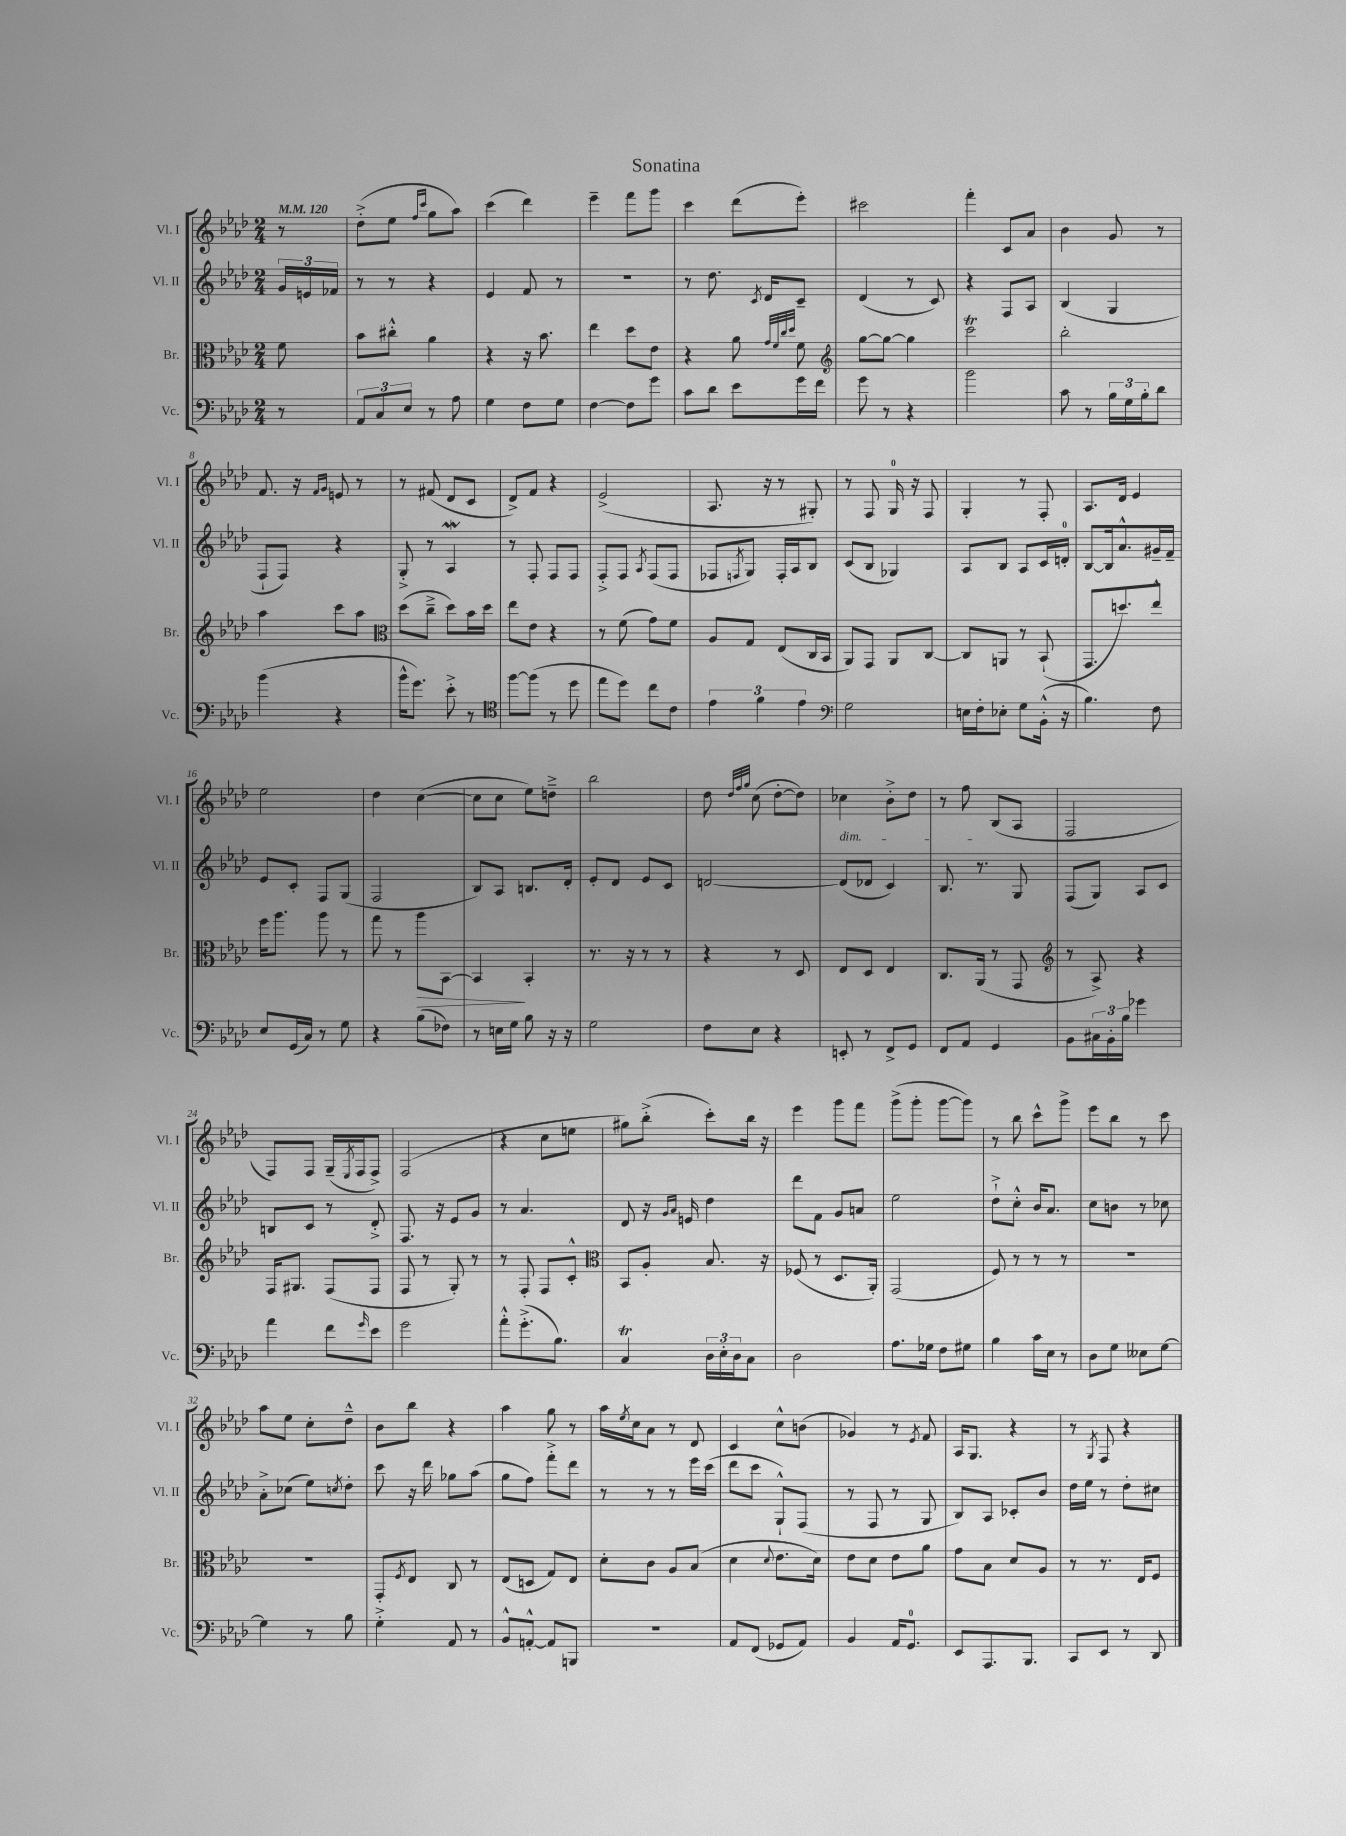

**kern	**kern	**kern	**kern
*staff4	*staff3	*staff2	*staff1
*clefF4	*clefC3	*clefG2	*clefG2
*k[b-e-a-d-]	*k[b-e-a-d-]	*k[b-e-a-d-]	*k[b-e-a-d-]
*M2/4	*M2/4	*M2/4	*M2/4
*MM120	*MM120	*MM120	*MM120
8r	8f\	24g/LL	8r
.	.	24e/	.
.	.	24f-/JJ	.
=	=	=	=
12AA-/L	8b-\L	8r	(8dd-'^\L
12C/	.	.	.
.	8cc#'^^\J	8r	8ee-\J
12E-/J	.	.	.
.	.	.	16qqff/LL
.	.	.	16qqccc/JJ
8r	4a-\	4r	8gg\L
8A-\	.	.	8aa-\J)
=	=	=	=
4G\	4r	4e-/	(4ccc\
8F\L	16r	8f/	4ddd-\)
.	8.b-\	.	.
8G\J	.	8r	.
=	=	=	=
[4F\	4ee-\	2r	4eee-~\
8F\]L	8dd-\L	.	8fff\L
8g\J	8e-\J	.	8ggg\J
=	=	=	=
8c\L	4r	8r	4ccc\
8d-\J	.	8.dd-\	.
8e-\L	8a-\	.	(8ddd-\L
.	.	8qc/	.
.	.	16d-/LK	.
.	32qqg/LLL	.	.
.	32qqf/	.	.
.	32qqcc/	.	.
.	32qqdd-/JJJ	.	.
16g\L	8f\	8c~/J	8eee-'\J)
16f\JJ	.	.	.
=	=	=	=
*	*clefG2	*	*
8g\	[8gg\L	(4d-/	2ccc#\
8r	8gg\_J	.	.
4r	4gg\]	8r	.
.	.	8c/)	.
=	=	=	=
2b-\	2ccc\	4r	4fff'\
.	.	8F/L	8c/L
.	.	8A-/J	8a-/J
=	=	=	=
8c\	2bb-'\	(4B-/	4b-\
8r	.	.	.
24B-\LL	.	4G/	8g/
24G\	.	.	.
24B-'\J	.	.	.
8d-\J	.	.	8r
=	=	=	=
(4b-\	4aa-\	8F`/L	8.f/
.	.	8F/J)	.
.	.	.	16r
.	.	.	16qqf/LL
.	.	.	16qqg/JJ
4r	8ccc\L	4r	8e/
.	8aa-\J	.	8r
=	=	=	=
*	*clefC3	*	*
16b-^^\LK	(8dd-\L	8G'^/	8r
8.g\J)	.	.	.
.	8cc~^\J	8r	(8f#/
8e-'^\	8dd-\L)	4A-/	8d-/L
8r	16b-\L	.	8c/J
.	16dd-\JJ	.	.
=	=	=	=
*clefC4	*	*	*
[8ff\L	8ee-\L	8r	8d-^/L)
(8ff\]J	8e-\J	8F'/	8f/J
8r	4r	8F/L	4r
8dd-\	.	8F/J	.
=	=	=	=
8ee-\L	8r	8F'^/L	(2e-^/
8dd-\J)	(8f\	8F/J	.
.	.	8qA-/	.
8cc\L	8g\L)	(8F/L	.
8c\J	8f\J	8F/J	.
=	=	=	=
6e-\	8A-/L	8F-/L	8.A-/
.	.	8qF/	.
.	8G/J	8G/J)	.
6f\	.	.	.
.	.	.	16r
.	(8E-/L	16F'/LL	8r
.	.	16A-/J	.
6e-\	.	.	.
.	16C/L	8B-/J	8G#'/)
.	16BB-/JJ	.	.
=	=	=	=
*clefF4	*	*	*
2G\	8AA-/L)	(8c/L	8r
.	8GG/J	8B-/J	8F/
.	8AA-/L	4G-/)	16G/
.	.	.	16r
.	[8C/J	.	8F/
=	=	=	=
16E\LL	8C/]L	8A-/L	4G'/
16F'\J	.	.	.
8E-'\J	8AA/J	8B-/J	.
8G\L	8r	8A-/L	8r
(16BB-'^^\Jk	(8BB-`/	16c/L	8F'/
16r	.	16d'/JJ	.
=	=	=	=
4.B-\)	8.GG/L	[8B-/L	8.A-/L
.	.	16B-/]k	.
.	8.dd/)	8.a-^^/	16d-/Jk
.	.	.	4e-/
8F\	8ee-^^/J	16g#~/L	.
.	.	16f~/JJ	.
=	=	=	=
8E-/L	16ff\LK	8e-/L	2ee-\
.	8.aa-\J	.	.
(16GG/L	.	8c'/J	.
16C/JJ)	.	.	.
8r	8aa-\	8F/L	.
8G\	8r	(8G/J	.
=	=	=	=
4r	8gg\	2F/	4dd-\
.	8r	.	.
(8B-\L	8aa-\L	.	([4cc\
8F-\J)	[8BB-\J	.	.
=	=	=	=
8r	4BB-/]	8B-/L)	8cc\]L
16E\LL	.	8A-/J	8cc\J
16G\JJ	.	.	.
8B-\	4BB-'/	8.B/L	8ee-\L)
16r	.	.	8dd~^\J
16r	.	16d-'/Jk	.
=	=	=	=
2G\	8.r	8e-'/L	2bb-\
.	.	8d-/J	.
.	16r	.	.
.	8r	8e-/L	.
.	8r	8c/J	.
=	=	=	=
8F\L	4r	[2d/	8dd-\
.	.	.	32qqdd-/LLL
.	.	.	32qqff/
.	.	.	32qqgg/JJJ
8E-\J	.	.	(8cc\
4r	8r	.	[8dd-'\L
.	8D-/	.	8dd-\]J)
=	=	=	=
8EE'/	8E-/L	(8d/]L	4cc-\
8r	8D-/J	8d-/J	.
8FF^/L	4E-/	4c/)	8b-'^\L
8GG/J	.	.	8dd-\J
=	=	=	=
8FF/L	8.C/L	8.B-/	8r
8AA-/J	.	.	8ff\
.	(16AA-/Jk	8.r	.
4GG/	8r	.	(8B-/L
.	8GG/	8G/	8A-/J
=	=	=	=
*	*clefG2	*	*
8BB-\L	8r	(8F/L	2F/
24C#\L	8A-^/)	8G/J)	.
24BB-'\	.	.	.
24B-\JJ	.	.	.
4g-\	4r	8A-/L	.
.	.	8c/J	.
=	=	=	=
4a-\	16F/LK	8B/L	8F/L)
.	8.G#/J	.	.
.	.	8c/J	8F/J
8f\L	(8F/L	8r	(16G~/LL
.	.	.	8qE-/
.	.	.	16F/J
16qqg/	.	.	.
8e-\J	8F/J	8d-'^/	8F^/J)
=	=	=	=
2g\	8F/	8.F/	(2F/
.	8r	.	.
.	.	16r	.
.	8G'/)	8e-/L	.
.	8r	8g/J	.
=	=	=	=
8a-'^^\L	8r	8r	4r
(8.g'^\	8F'/	4.a-/	.
.	8F/L	.	8cc\L
8.B-\J)	.	.	.
.	8c'^^/J	.	8ee\J
=	=	=	=
*	*clefC3	*	*
4C/	8BB-/L	8d-/	8gg#\L)
.	8A-'/J	16r	(8bb-'^\J
.	.	16qqg/LL	.
.	.	16qqa-/JJ	.
.	.	16e/	.
24D-\LL	8.B-/	4dd-\	8ccc'\L)
24E-'\	.	.	.
24D-\J	.	.	.
8C\J	.	.	16bb-\Jk
.	16r	.	16r
=	=	=	=
2D-\	(8F-/	8ddd-\L	4eee-\
.	8r	8f\J	.
.	8.D-/L	8g/L	8ggg\L
.	.	8a/J	8fff\J
.	16AA-'/Jk)	.	.
=	=	=	=
8.A-\L	(2GG/	2ee-\	(8ggg^\L
.	.	.	8ggg'\J
16G-\Jk	.	.	.
8F\L	.	.	[8ggg\L
8G#\J	.	.	8ggg\]J)
=	=	=	=
4B-\	8F/)	8dd-`^\L	8r
.	8r	8cc'^^\J	8bb-\
16c\LL	8r	16b-/LK	8ccc^^\L
16E-\JJ	.	8.a-/J	.
8r	8r	.	8ggg^\J
=	=	=	=
8D-\L	2r	8cc\L	8eee-\L
8G\J	.	8b\J	8bb-\J
8E--\L	.	8r	8r
[8G\J	.	8cc-\	8ccc\
=	=	=	=
4G\]	2r	8a-'^\L	8aa-\L
.	.	(8cc-\J	8ee-\J
8r	.	8ee-\L)	8cc'\L
.	.	8qcc/	.
8B-\	.	8dd-'\J	8dd-~^^\J
=	=	=	=
4G'^\	8GG'/L	8ccc\	8b-\L
.	8qF/	.	.
.	8E-/J	16r	8bb-\J
.	.	16ddd-\	.
8AA-/	8C/	8gg-\L	4r
8r	8r	(8aa-\J	.
=	=	=	=
8BB-^^/L	(8E-/L	8gg\L	4aa-\
[8AA'^^/J	8D/J	8ff\J)	.
8AA/]L	8G/L)	8fff'^\L	8gg\
8BBB/J	8E-/J	8ddd-\J	8r
=	=	=	=
2r	8d-'\L	8r	16aa-\LL
.	.	.	8qee-/
.	.	.	16cc\J
.	8c\J	8r	8a-\J
.	8A-/L	8r	8r
.	(8B-/J	16eee-\LL	8d-/
.	.	(16ccc\JJ	.
=	=	=	=
8AA-/L	4d-\	8ddd-\L	4c/
(8FF/J	.	8ccc\J	.
.	8qqd-/	.	.
8GG-/L	8.e-\L	8G`^^/L)	8cc^^\L
8AA-/J)	.	(8F/J	(8b\J
.	16d-\Jk)	.	.
=	=	=	=
4BB-/	8e-\L	8r	4g-/)
.	8d-\J	8F/	.
16AA-/LK	8e-\L	8r	8r
8.GG/J	.	.	.
.	.	.	8qe-/
.	8a-\J	8G/	8f/
=	=	=	=
8EE-/L	8g\L	8B-/L)	16A-/LK
.	.	.	8.G/J
8.AAA-/	8B-\J	8A-/J	.
.	8d-/L	8c-'/L	4r
8.BBB-/J	.	.	.
.	8A-/J	8b-/J	.
=	=	=	=
8CC/L	8r	16dd-\LL	8r
.	.	16ee-\JJ	.
.	.	.	8qG/
8EE-/J	8.r	8r	8F/
8r	.	8dd-'\L	4r
.	16E-/LK	.	.
8DD-/	8F/J	8cc#\J	.
==	==	==	==
*-	*-	*-	*-
